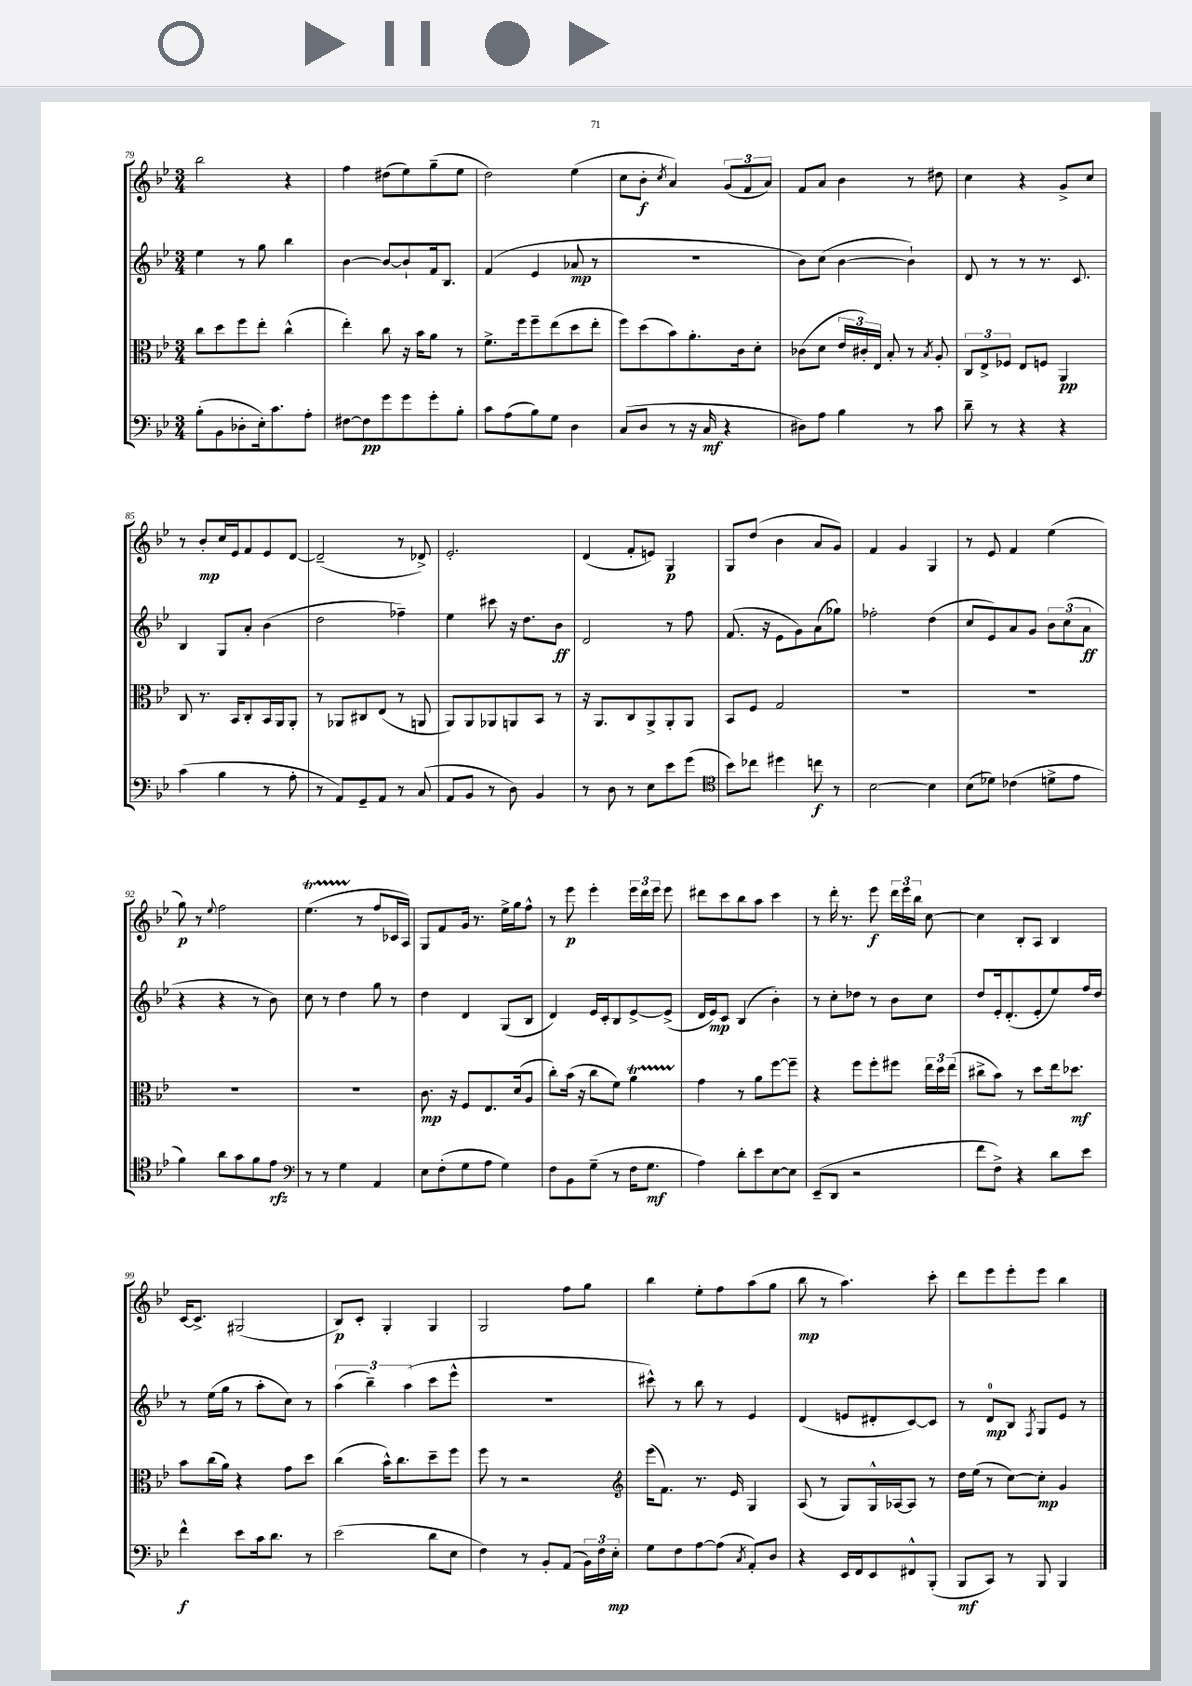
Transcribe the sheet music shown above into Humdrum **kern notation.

**kern	**dynam	**kern	**dynam	**kern	**dynam	**kern	**dynam
*part4	*part4	*part3	*part3	*part2	*part2	*part1	*part1
*staff4	*staff4	*staff3	*staff3	*staff2	*staff2	*staff1	*staff1
*clefF4	*	*clefC3	*	*clefG2	*	*clefG2	*
*k[b-e-]	*	*k[b-e-]	*	*k[b-e-]	*	*k[b-e-]	*
*M3/4	*	*M3/4	*	*M3/4	*	*M3/4	*
=79	=79	=79	=79	=79	=79	=79	=79
(8B-'\L	.	8cc\L	.	4ee-\	.	2bb-\	.
8BB-\	.	8dd\	.	.	.	.	.
8D-X'\	.	8ff\	.	8r	.	.	.
16E-'\k)	.	8ee-'\J	.	8gg\	.	.	.
8.c\	.	.	.	.	.	.	.
.	.	(4cc^^\	.	4bb-\	.	4r	.
8A'\J	.	.	.	.	.	.	.
=80	=80	=80	=80	=80	=80	=80	=80
[8F#X\L	.	4ee-'\)	.	[4b-\	.	4ff\	.
8F#\]	pp	.	.	.	.	.	.
8g\	.	8cc\	.	8b-/L_	.	(8dd#X\L	.
8g\	.	16r	.	8b-`/]	.	8ee-\)	.
.	.	16b-\KL	.	.	.	.	.
8g'\	.	8a\J	.	16f/k	.	(8gg~\	.
.	.	.	.	8.B-/J	.	.	.
8B-'\J	.	8r	.	.	.	8ee-\J	.
=81	=81	=81	=81	=81	=81	=81	=81
8c\L	.	8.f^\L	.	(4f/	.	2dd\)	.
(8A\	.	.	.	.	.	.	.
.	.	16ff\k	.	.	.	.	.
8B-\)	.	8ff~\	.	4e-/	.	.	.
8G\J	.	(8ee-\	.	.	.	.	.
4D\	.	8dd\	.	8a-X/	mp	(4ee-\	.
.	.	8ee-'\J	.	8r	.	.	.
=82	=82	=82	=82	=82	=82	=82	=82
(8C/L	.	8ff\L)	.	2.r	.	8cc\L	.
8D/J	.	(8dd\	.	.	.	8b-'\J	f
.	.	.	.	.	.	8qcc/	.
8r	.	8b-\)	.	.	.	4a/)	.
16r	.	8.a'\	.	.	.	.	.
16C/	mf	.	.	.	.	.	.
4r	.	.	.	.	.	(12g/L	.
.	.	16c\k	.	.	.	.	.
.	.	.	.	.	.	12f/	.
.	.	8d'\J	.	.	.	.	.
.	.	.	.	.	.	12a/J)	.
=83	=83	=83	=83	=83	=83	=83	=83
8D#X\L)	.	(8c-X\L	.	8b-\L)	.	8f/L	.
8A\J	.	8d\J	.	(8cc\J	.	8a/J	.
4B-\	.	24e-/LL	.	[4b-\	.	4b-\	.
.	.	24c#X'/)	.	.	.	.	.
.	.	24E-/JJ	.	.	.	.	.
.	.	8B-'/	.	.	.	.	.
8r	.	8r	.	4b-`\])	.	8r	.
.	.	8qB-/	.	.	.	.	.
8c\	.	8A'/	.	.	.	8dd#X\	.
=84	=84	=84	=84	=84	=84	=84	=84
8d~\	.	12C/L	.	8d/	.	4cc\	.
.	.	12E-^/	.	.	.	.	.
8r	.	.	.	8r	.	.	.
.	.	12F-X/J	.	.	.	.	.
4r	.	8E-/L	.	8r	.	4r	.
.	.	8Fn/J	.	8.r	.	.	.
4r	.	4AA/	pp	.	.	8g^/L	.
.	.	.	.	8.c/	.	.	.
.	.	.	.	.	.	8cc/J	.
!!LO:LB:g=z
=85	=85	=85	=85	=85	=85	=85	=85
(4c\	.	8C/	.	4B-/	.	8r	.
.	.	8.r	.	.	.	8b-'/L	mp
4B-\	.	.	.	8G/L	.	16cc/L	.
.	.	16BB-/KL	.	.	.	16e-/J	.
.	.	8C'/	.	8a'/J	.	8f/	.
8r	.	16BB-/L	.	(4b-\	.	8e-/	.
.	.	16AA/J	.	.	.	.	.
8A'\	.	8AA'/J	.	.	.	[8d/J	.
=86	=86	=86	=86	=86	=86	=86	=86
8r	.	8r	.	2dd\	.	(2d~/]	.
8AA/L)	.	8AA-X/L	.	.	.	.	.
8GG~/	.	8C#X/	.	.	.	.	.
8AA/J	.	(8E-/J	.	.	.	.	.
8r	.	8r	.	4ff-X~\)	.	8r	.
(8C/	.	8AAn/	.	.	.	8d-X^/)	.
=87	=87	=87	=87	=87	=87	=87	=87
8AA/L	.	8AA/L)	.	4ee-\	.	2.e-'/	.
8BB-/J	.	8AA/	.	.	.	.	.
8r	.	8AA-X/	.	8ccc#X\	.	.	.
8D\)	.	8AAn/	.	16r	.	.	.
.	.	.	.	8.dd\L	.	.	.
4BB-/	.	8BB-/J	.	.	.	.	.
.	.	8r	.	8b-\J	ff	.	.
=88	=88	=88	=88	=88	=88	=88	=88
8r	.	16r	.	2d/	.	(4d/	.
.	.	8.AA/L	.	.	.	.	.
8D\	.	.	.	.	.	.	.
8r	.	8C/	.	.	.	8f'/L	.
8E-\L	.	8AA^/	.	.	.	8en/J)	.
8e-\	.	8AA'/	.	8r	.	4G/	p
(8g\J	.	8AA/J	.	8ff\	.	.	.
=89	=89	=89	=89	=89	=89	=89	=89
*clefC4	*	*	*	*	*	*	*
8b-\L)	.	8BB-/L	.	(8.f/	.	8G/L	.
8cc-X\J	.	8F/J	.	.	.	(8dd/J	.
.	.	.	.	16r	.	.	.
4dd#X\	.	2G/	.	8e-\L	.	4b-\	.
.	.	.	.	8g\)	.	.	.
8ccn\	f	.	.	(8a\	.	8a/L	.
8r	.	.	.	8gg-X\J)	.	8g/J)	.
=90	=90	=90	=90	=90	=90	=90	=90
[2B-\	.	2.r	.	2ff-X'\	.	4f/	.
.	.	.	.	.	.	4g/	.
4B-\]	.	.	.	(4dd\	.	4G/	.
=91	=91	=91	=91	=91	=91	=91	=91
(8B-\L	.	2.r	.	8cc/L	.	8r	.
8d-X\J)	.	.	.	8e-/)	.	8e-/	.
(4c-X\	.	.	.	8a/	.	4f/	.
.	.	.	.	8g/J	.	.	.
8dn^\L	.	.	.	12b-\L	.	(4ee-\	.
.	.	.	.	(12cc\	.	.	.
8e-\J	.	.	.	.	.	.	.
.	.	.	.	12a\J	ff	.	.
!!LO:LB:g=z
=92	=92	=92	=92	=92	=92	=92	=92
4f\)	.	2.r	.	4r	.	8gg\)	p
.	.	.	.	.	.	8r	.
.	.	.	.	.	.	8qqee-/	.
8a\L	.	.	.	4r	.	2ff\	.
8g\	.	.	.	.	.	.	.
8f\	.	.	.	8r	.	.	.
8e-\J	rfz	.	.	8b-\)	.	.	.
=93	=93	=93	=93	=93	=93	=93	=93
*clefF4	*	*	*	*	*	*	*
8r	.	2.r	.	8cc\	.	(4.ee-T\	.
8r	.	.	.	8r	.	.	.
4G\	.	.	.	4dd\	.	.	.
.	.	.	.	.	.	8r	.
4AA/	.	.	.	8gg\	.	8ff/L	.
.	.	.	.	8r	.	16c-X/L	.
.	.	.	.	.	.	16A/JJ)	.
=94	=94	=94	=94	=94	=94	=94	=94
8E-\L	.	8.c\	mp	4dd\	.	8G/L	.
(8F'\	.	.	.	.	.	8f/	.
.	.	16r	.	.	.	.	.
8G\	.	8F/L	.	4d/	.	16g/Jk	.
.	.	.	.	.	.	8.r	.
8A\J	.	8.E-/	.	.	.	.	.
4G\)	.	.	.	(8G/L	.	16ee-^\LL	.
.	.	(16d/k	.	.	.	16gg\J	.
.	.	8A/J	.	8B-/J	.	8ff^^\J	.
=95	=95	=95	=95	=95	=95	=95	=95
8F\L	.	8cc'\L)	.	4d/)	.	8r	.
8BB-\	.	(16b-\Jk	.	.	.	8eee-\	p
.	.	16r	.	.	.	.	.
(8G~\J	.	8cc\L	.	16e-/LL	.	4eee-'\	.
.	.	.	.	16c'/J	.	.	.
8r	.	8f\J)	.	8B-/	.	.	.
16F\KL	.	4at\	.	[8e-^/	.	24eee-\LL	.
.	.	.	.	.	.	24ddd\	.
8.G\J	mf	.	.	.	.	.	.
.	.	.	.	.	.	24eee-\JJ	.
.	.	.	.	(8e-^/J]	.	8eee-\	.
=96	=96	=96	=96	=96	=96	=96	=96
4A\)	.	4g\	.	16d/LL	.	8ddd#X\L	.
.	.	.	.	16e-/J)	mp	.	.
.	.	.	.	8c/J	.	8ccc\	.
8d'\L	.	8r	.	(4B-/	.	8bb-\	.
8e-\	.	8a\L	.	.	.	8aa\J	.
[8E-\	.	[8ff\	.	4b-'\)	.	4ccc\	.
8E-\J]	.	8ff~\J]	.	.	.	.	.
=97	=97	=97	=97	=97	=97	=97	=97
(8EE-~/L	.	4r	.	8r	.	8r	.
8DD/J	.	.	.	8cc'\L	.	16ddd'\	.
.	.	.	.	.	.	8.r	.
2r	.	8ff\L	.	8dd-X\J	.	.	.
.	.	8ff'\	.	8r	.	8eee-\	f
.	.	8ff#X\J	.	8b-\L	.	24ddd\LL	.
.	.	.	.	.	.	24eee-\	.
.	.	.	.	.	.	24bb-\JJ	.
.	.	24ee-\LL	.	8cc\J	.	[8cc\	.
.	.	24dd\	.	.	.	.	.
.	.	(24ee-\JJ	.	.	.	.	.
=98	=98	=98	=98	=98	=98	=98	=98
8f\L	.	8cc#X^\L	.	8dd/L	.	4cc\]	.
8F^\J)	.	8b-\J)	.	16e-'/k	.	.	.
.	.	.	.	(8.d'/	.	.	.
4r	.	8r	.	.	.	8B-'/L	.
.	.	8dd\L	.	8e-'/	.	8A/J	.
8d\L	.	16ee-\k	.	8ee-/)	.	4B-/	.
.	.	8.dd-X\J	mf	.	.	.	.
8e-\J	.	.	.	16ff/L	.	.	.
.	.	.	.	16dd/JJ	.	.	.
!!LO:LB:g=z
=99	=99	=99	=99	=99	=99	=99	=99
4f^^\	f	8b-\L	.	8r	.	[16c/KL	.
.	.	.	.	.	.	8.c^/J]	.
.	.	(16cc\L	.	(16ee-\LL	.	.	.
.	.	16a\JJ)	.	16gg\JJ	.	.	.
8e-\L	.	4r	.	8r	.	(2G#X/	.
16c\k	.	.	.	8aa'\L	.	.	.
8.d\J	.	.	.	.	.	.	.
.	.	8g\L	.	8cc\J)	.	.	.
8r	.	8dd\J	.	8r	.	.	.
=100	=100	=100	=100	=100	=100	=100	=100
(2e-\	.	(4cc\	.	(6aa\	.	8B-/L)	p
.	.	.	.	.	.	8c'/J	.
.	.	.	.	6bb-~\)	.	.	.
.	.	16b-^^\KL)	.	.	.	4G'/	.
.	.	8.cc\	.	.	.	.	.
.	.	.	.	(6aa\	.	.	.
8d\L	.	8dd~\	.	8ccc\L	.	4G/	.
8E-\J	.	8ff\J	.	8eee-^^\J	.	.	.
=101	=101	=101	=101	=101	=101	=101	=101
4F\)	.	8ff\	.	2.r	.	2G/	.
.	.	8r	.	.	.	.	.
8r	.	2r	.	.	.	.	.
8BB-'/L	.	.	.	.	.	.	.
(8AA/J	.	.	.	.	.	8ff\L	.
24BB-\LL)	.	.	.	.	.	8gg\J	.
24F\	.	.	.	.	.	.	.
24E-'\JJ	mp	.	.	.	.	.	.
=102	=102	=102	=102	=102	=102	=102	=102
*	*	*clefG2	*	*	*	*	*
8G\L	.	(16eee-\KL	.	8ccc#X^^\)	.	4bb-\	.
.	.	8.f\J)	.	.	.	.	.
8F\	.	.	.	8r	.	.	.
[8A\	.	8.r	.	8bb-\	.	8ee-'\L	.
(8A\J]	.	.	.	8r	.	8ff\	.
.	.	16e-/	.	.	.	.	.
8qC/	.	.	.	.	.	.	.
8AA'/L)	.	4G/	.	4e-/	.	(8aa\	.
8D/J	.	.	.	.	.	8gg\J	.
=103	=103	=103	=103	=103	=103	=103	=103
4r	.	(8A/	.	(4d/	.	8bb-\	mp
.	.	8r	.	.	.	8r	.
16EE-/LL	.	8G/L)	.	8en/L	.	4.aa\)	.
16FF/J	.	.	.	.	.	.	.
8EE-/	.	16G^^/L	.	8d#X'/	.	.	.
.	.	[16A-X/J	.	.	.	.	.
8FF#X^^/	.	8A-/J]	.	[8c/)	.	.	.
(8BBB-'/J	.	8r	.	8c/J]	.	8ccc'\	.
=104	=104	=104	=104	=104	=104	=104	=104
8BBB-/L	mf	16dd\LL	.	8r	.	8ddd\L	.
.	.	(16ee-\JJ	.	.	.	.	.
8CC/J)	.	8r	.	8d/L	mp	8eee-\	.
8r	.	[8cc\L)	.	8B-/J	.	8eee-'\	.
.	.	.	.	8qF/	.	.	.
8BBB-/	.	8cc'\J]	mp	8G/L	.	8eee-\J	.
4BBB-/	.	4g/	.	8e-/J	.	4bb-\	.
.	.	.	.	8r	.	.	.
==	==	==	==	==	==	==	==
*-	*-	*-	*-	*-	*-	*-	*-
